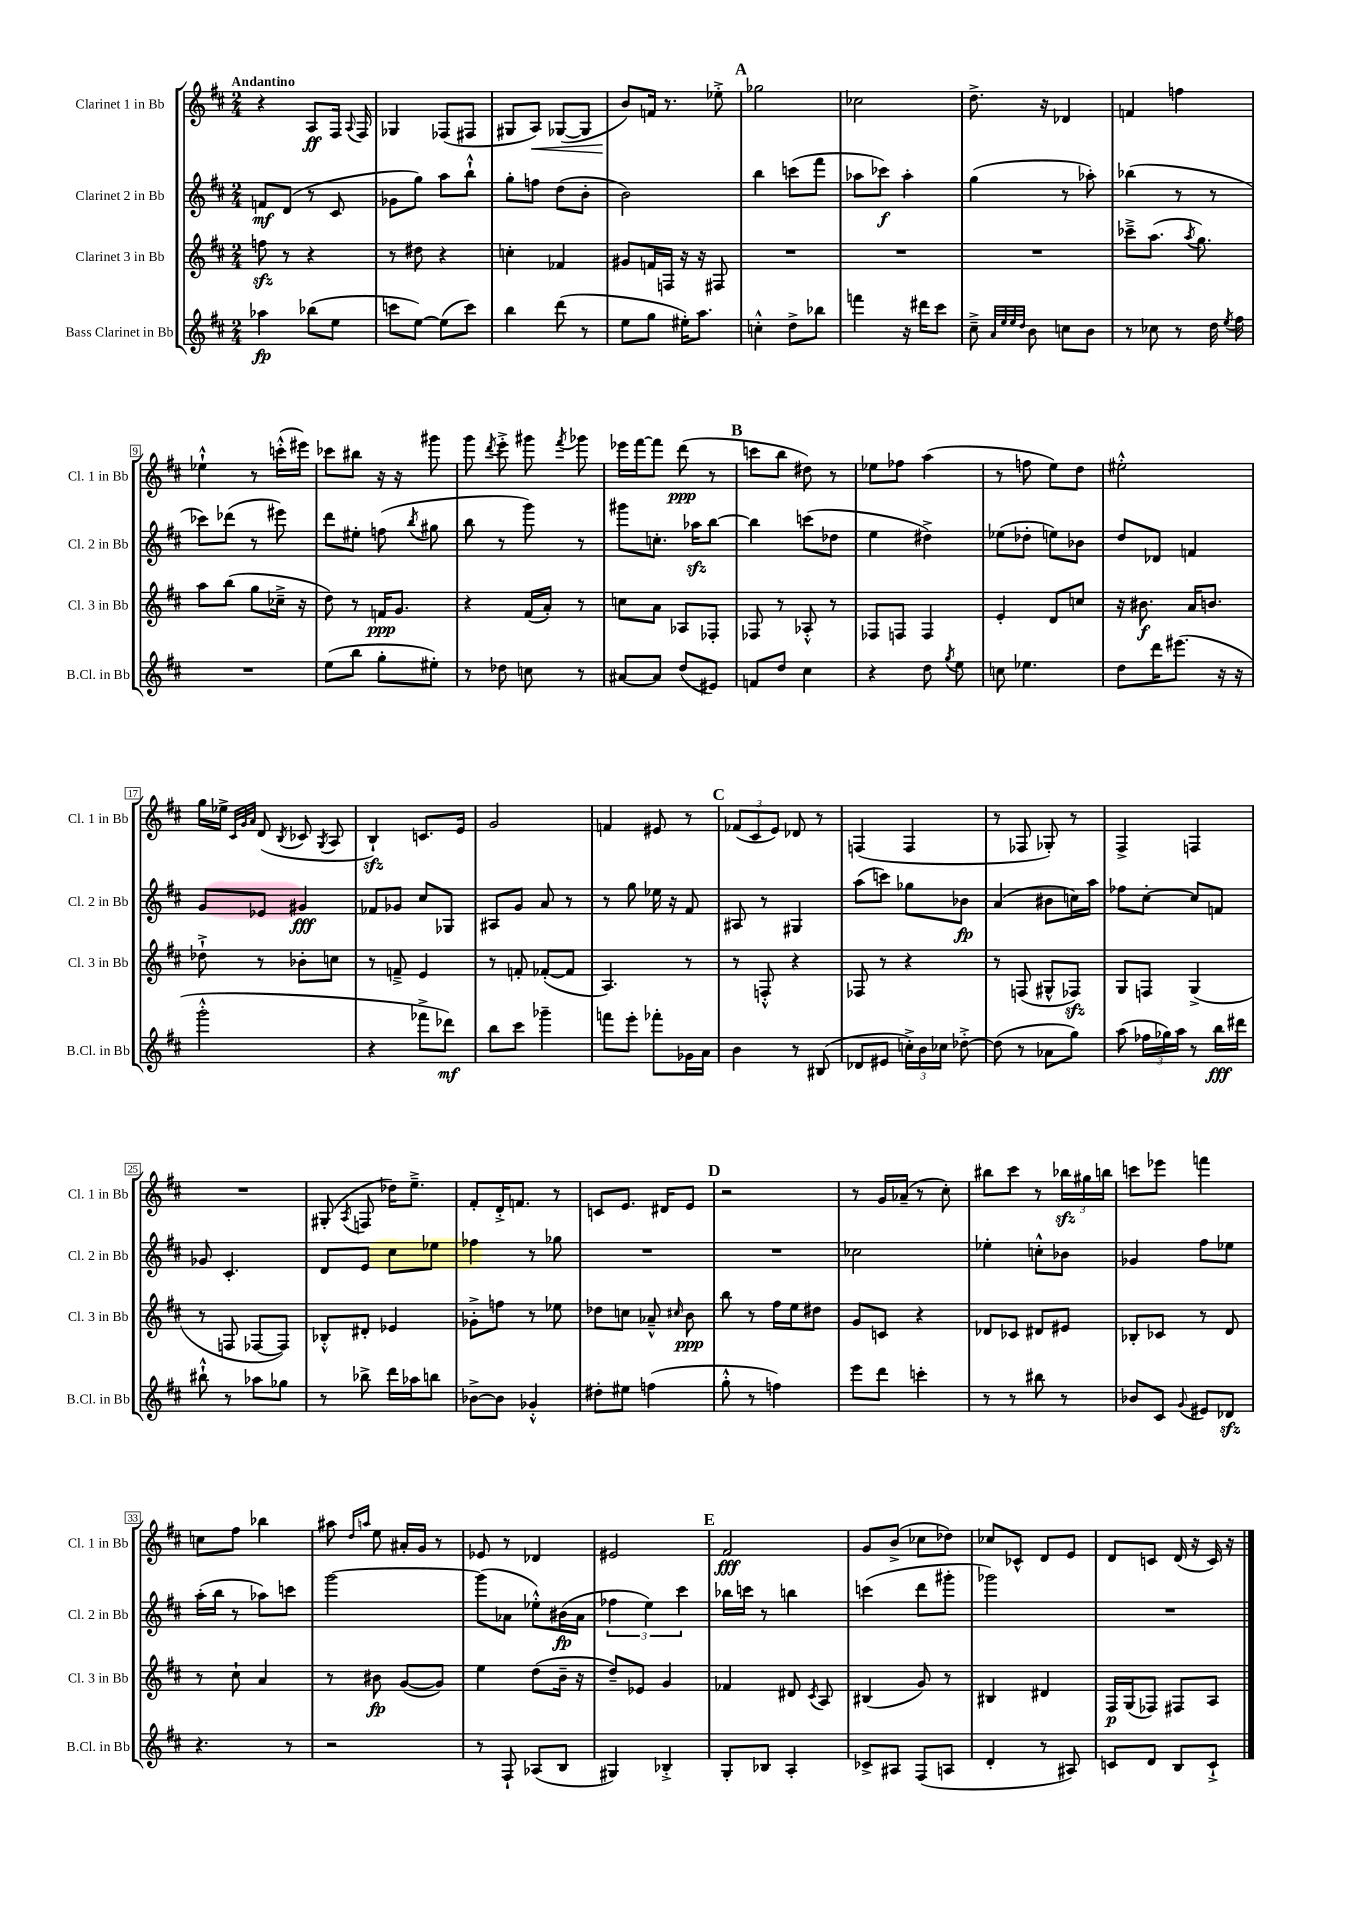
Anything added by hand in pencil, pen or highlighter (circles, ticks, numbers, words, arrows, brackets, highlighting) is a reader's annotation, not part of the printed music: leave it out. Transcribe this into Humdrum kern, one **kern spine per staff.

**kern	**kern	**kern	**kern
*staff4	*staff3	*staff2	*staff1
*clefG2	*clefG2	*clefG2	*clefG2
*k[f#c#]	*k[f#c#]	*k[f#c#]	*k[f#c#]
*M2/4	*M2/4	*M2/4	*M2/4
4aa-\	8ff\	8f/L	4r
.	8r	(8d/J	.
(8bb-\L	4r	8r	8A/L
8ee\J	.	8c#/	16F#/Jk
.	.	.	8qqA/
.	.	.	16F#/
=	=	=	=
8ccc\L	8r	8g-\L	4G-/
[8ee\J)	8dd#\	8gg\J)	.
(8ee\]L	4r	8aa\L	(8F-/L
8ccc\J)	.	8bb`^^\J	8F#/J
=	=	=	=
4bb\	4cc'\	8gg'\L	8G#/L
.	.	8ff\J	8A/J)
(8ddd\	4f-/	(8dd\L	([8G-/L
8r	.	8b'\J	8G-/]J
=	=	=	=
8ee\L	8g#/L	2b\)	8b/L)
8gg\J	16f/L	.	16f/Jk
.	16F/JJ	.	8.r
16ee#'\LK)	16r	.	.
8.aa\J	16r	.	.
.	8F#/	.	8ee-'^\
=	=	=	=
4cc'^^\	2r	4bb\	2gg-\
8dd^\L	.	(8ccc\L	.
8bb-\J	.	8fff#\J	.
=	=	=	=
4fff\	2r	8aa-\L	2cc-\
.	.	8ccc-\J)	.
16r	.	4aa-'\	.
16ddd#\LK	.	.	.
8ccc#\J	.	.	.
=	=	=	=
8cc#~^\	2r	(4gg\	8.dd^\
32qqa/LLL	.	.	.
32qqee/	.	.	.
32qqee/	.	.	.
32qqdd/JJJ	.	.	.
8b\	.	.	.
.	.	.	16r
8cc\L	.	8r	4d-/
8b\J	.	8aa-'\)	.
=	=	=	=
8r	8ccc-~^\L	(4bb-\	4f/
8cc-\	(8.aa\J	.	.
8r	.	8r	4ff\
.	8qaa/	.	.
.	8.gg\)	.	.
16dd\	.	8r	.
8qee/	.	.	.
16ff#\	.	.	.
=	=	=	=
2r	8aa\L	8ccc-\L)	4ee-`^^\
.	(8bb\J	(8ddd-\J	.
.	8gg\L	8r	8r
.	16cc-~^\Jk	8eee#\)	(16ccc'^^\LL
.	16r	.	16eee#\JJ)
=	=	=	=
(8ee\L	8dd\)	8ddd\L	8ccc-\L
8bb\J	8r	8ee#'\J	8bb#\J
8gg'\L	16f/LK	(8ff\	16r
.	8.g/J	.	16r
.	.	8qbb/	.
8ee#'\J)	.	8gg#\	8ggg#\
=	=	=	=
8r	4r	8bb\	8ggg\
.	.	.	8qddd/
8dd-\	.	8r	8eee'^\
8cc\	(16f#/LL	8ggg\)	8ggg#\
.	16a'/JJ)	.	.
.	.	.	8qfff#/
8r	8r	8r	8ggg-\
=	=	=	=
[8a#/L	8cc\L	8ggg#\L	16eee-\LL
.	.	.	[16fff#\J
8a#/]J	8a\J	8.cc'\J	8fff#\]J
(8dd/L	8A-/L	.	(8ddd\
.	.	16aa-\LK	.
8e#/J)	8F-'/J	[8bb\J	8r
=	=	=	=
8f/L	8F-/	4bb\]	8ccc\L
8dd/J	8r	.	8bb\J
4cc#\	8A-'^^/	(8ccc\L	8dd#\)
.	8r	8dd-\J	8r
=	=	=	=
4r	8F-/L	4ee\	8ee-\L
.	8F/J	.	8ff-\J
8dd\	4F/	4dd#^\)	(4aa\
8qgg/	.	.	.
8ee\	.	.	.
=	=	=	=
8cc\	4e'/	(8ee-\L	8r
4.ee-\	.	8dd-'\J	8ff\
.	8d/L	8ee\L)	8ee\L)
.	8cc/J	8b-\J	8dd\J
=	=	=	=
8dd\L	16r	8dd/L	2ee#'^^\
.	8.b#\	.	.
16ddd\K	.	8d-/J	.
(8.eee#\J	.	.	.
.	16a/LK	4f/	.
.	8.b/J	.	.
16r	.	.	.
16r	.	.	.
=	=	=	=
2ggg'^^\	8dd-`^\	8g/L	16gg\LL
.	.	.	16ee-^\JJ
.	.	.	32qqc#/LLL
.	.	.	32qqg/
.	.	.	32qqa/JJJ
.	8r	8e-/J	(8d/
.	.	.	8qB/
.	8b-'\L	4g#/	8c-/
.	.	.	8qG/
.	8cc\J	.	8A/
=	=	=	=
4r	8r	8f-/L	4B`/)
.	8f~^/	8g-/J	.
8fff-^\L	4e/	8cc#/L	8.c/L
8ddd-\J)	.	8G-/J	.
.	.	.	16e/Jk
=	=	=	=
8bb\L	8r	8A#/L	2g/
8ccc#\J	8f'/	8g/J	.
4ggg-~\	([8f-'/L	8a/	.
.	8f-/]J	8r	.
=	=	=	=
8fff\L	4.A/)	8r	4f/
8eee'\J	.	8gg\	.
8fff-'\L	.	16ee-\	8e#/
.	.	16r	.
16g-\L	8r	8f#/	8r
16a\JJ	.	.	.
=	=	=	=
4b\	8r	8A#/	(12f-/L
.	.	.	12c#/
.	8F'^^/	8r	.
.	.	.	12e/J)
8r	4r	4G#/	8d-/
(8B#/	.	.	8r
=	=	=	=
8d-/L	8F-/	(8aa\L	(4F/
8e#/J	8r	8ccc\J)	.
24cc'^\LL)	4r	8gg-\L	4F/
24b\	.	.	.
24cc-\JJ	.	.	.
[8dd-'^\	.	8b-\J	.
=	=	=	=
(8dd-\]	8r	(4a/	8r
8r	(8F/	.	8F-/
8a-\L	8G#^^/L	8b#\L	8G-'/)
8gg\J)	8F-/J)	16cc\L)	8r
.	.	16aa\JJ	.
=	=	=	=
(8aa\	8G/L	8ff-\L	4F#^/
24ff-\LL	8F/J	[8cc#'\J	.
24gg-\)	.	.	.
24aa\JJ	.	.	.
8r	(4G^/	8cc#/]L	4F/
16bb\LL	.	8f/J	.
16ddd#\JJ	.	.	.
=	=	=	=
8bb#`^^\	8r	8g-/	2r
8r	8F/	4.c#'/	.
8aa-\L	[8F-/L	.	.
8gg-\J	8F-/]J)	.	.
=	=	=	=
8r	8B-'^^/L	8d/L	(8G#'/
.	.	.	8qA/
8bb-^\	8d#'/J	8e/J	8F/
16ddd\LL	4e-/	8cc#\L	16dd-\LK)
16aa-\J	.	.	8.ee~^\J
8bb\J	.	8ee-\J	.
=	=	=	=
[8b-^\L	8g-'^\L	4ff-\	8f#'/L
8b-\]J	8ff\J	.	16d'^/K
.	.	.	8.f/J
4g-'^^/	8r	8r	.
.	8ee-\	8gg-\	8r
=	=	=	=
8dd#'\L	8dd-\L	2r	8c/L
8ee#\J	8cc\J	.	8.e/J
(4ff\	8a-~^^/	.	.
.	.	.	16d#/LK
.	16qqcc#/	.	.
.	8b\	.	8e/J
=	=	=	=
8gg'^^\	8bb\	2r	2r
8r	8r	.	.
4ff\)	16ff#\LL	.	.
.	16ee\J	.	.
.	8dd#\J	.	.
=	=	=	=
8eee\L	8g/L	2cc-\	8r
8ddd\J	8c/J	.	16g/LL
.	.	.	(16a-~/JJ
4ccc'\	4r	.	8r
.	.	.	8cc#'\)
=	=	=	=
8r	8d-/L	4ee-'\	8bb#\L
8r	8c-/J	.	8ccc#\J
8bb#\	8d#/L	8cc'^^\L	8r
8r	8e#/J	8b-\J	24bb-\LL
.	.	.	24gg#\
.	.	.	24bb\JJ
=	=	=	=
8b-/L	8B-'/L	4g-/	8ccc\L
8c#/J	8c-/J	.	8eee-\J
8qqg/	.	.	.
8e#/L	8r	8ff#\L	4fff\
8d-/J	8d/	8ee-\J	.
=	=	=	=
4.r	8r	(16aa'\LL	8cc\L
.	.	16bb\JJ	.
.	8cc#`\	8r	8ff#\J
.	4a/	8aa-\L)	4bb-\
8r	.	8ccc\J	.
=	=	=	=
2r	8r	[2ggg\	8aa#\
.	.	.	16qqdd/LL
.	.	.	16qqaa/JJ
.	8b#\	.	8ee\
.	([8g/L	.	16a#'/LL
.	.	.	16g/JJ
.	8g/]J)	.	8r
=	=	=	=
8r	4ee\	(8ggg\]L	8e-/
8F#`/	.	8a-\J	8r
(8A-/L	(8dd\L	8ee-'^^\L)	4d-/
8B/J	16b~\Jk	(16b#\L	.
.	16r	16a-\JJ	.
=	=	=	=
4G#/)	8dd~/L)	6ff-\	2e#/
.	8e-/J	.	.
.	.	6ee\)	.
4B-'^/	4g/	.	.
.	.	6ccc#\	.
=	=	=	=
8G'/L	4f-/	16bb-\LL	2f#/
.	.	16ccc\JJ	.
8B-/J	.	8r	.
4A'/	8d#/	4bb\	.
.	8qc#/	.	.
.	8A/	.	.
=	=	=	=
8c-^/L	(4B#/	(4ccc\	8g/L
8A#/J	.	.	(8b^/J
(8F#/L	8g/)	8ddd\L	8cc-\L
8A/J	8r	8ggg#'\J	8dd-\J)
=	=	=	=
4d'/	4B#/	2ggg-\)	8cc-/L
.	.	.	8c-^^/J
8r	4d#/	.	8d/L
8A#/)	.	.	8e/J
=	=	=	=
8c/L	16F#/LL	2r	8d/L
.	(16G/J	.	.
8d/J	8F-/J)	.	8c/J
8B/L	8F#/L	.	(16d/
.	.	.	16r
8c`^/J	8A/J	.	16c/)
.	.	.	16r
==	==	==	==
*-	*-	*-	*-
